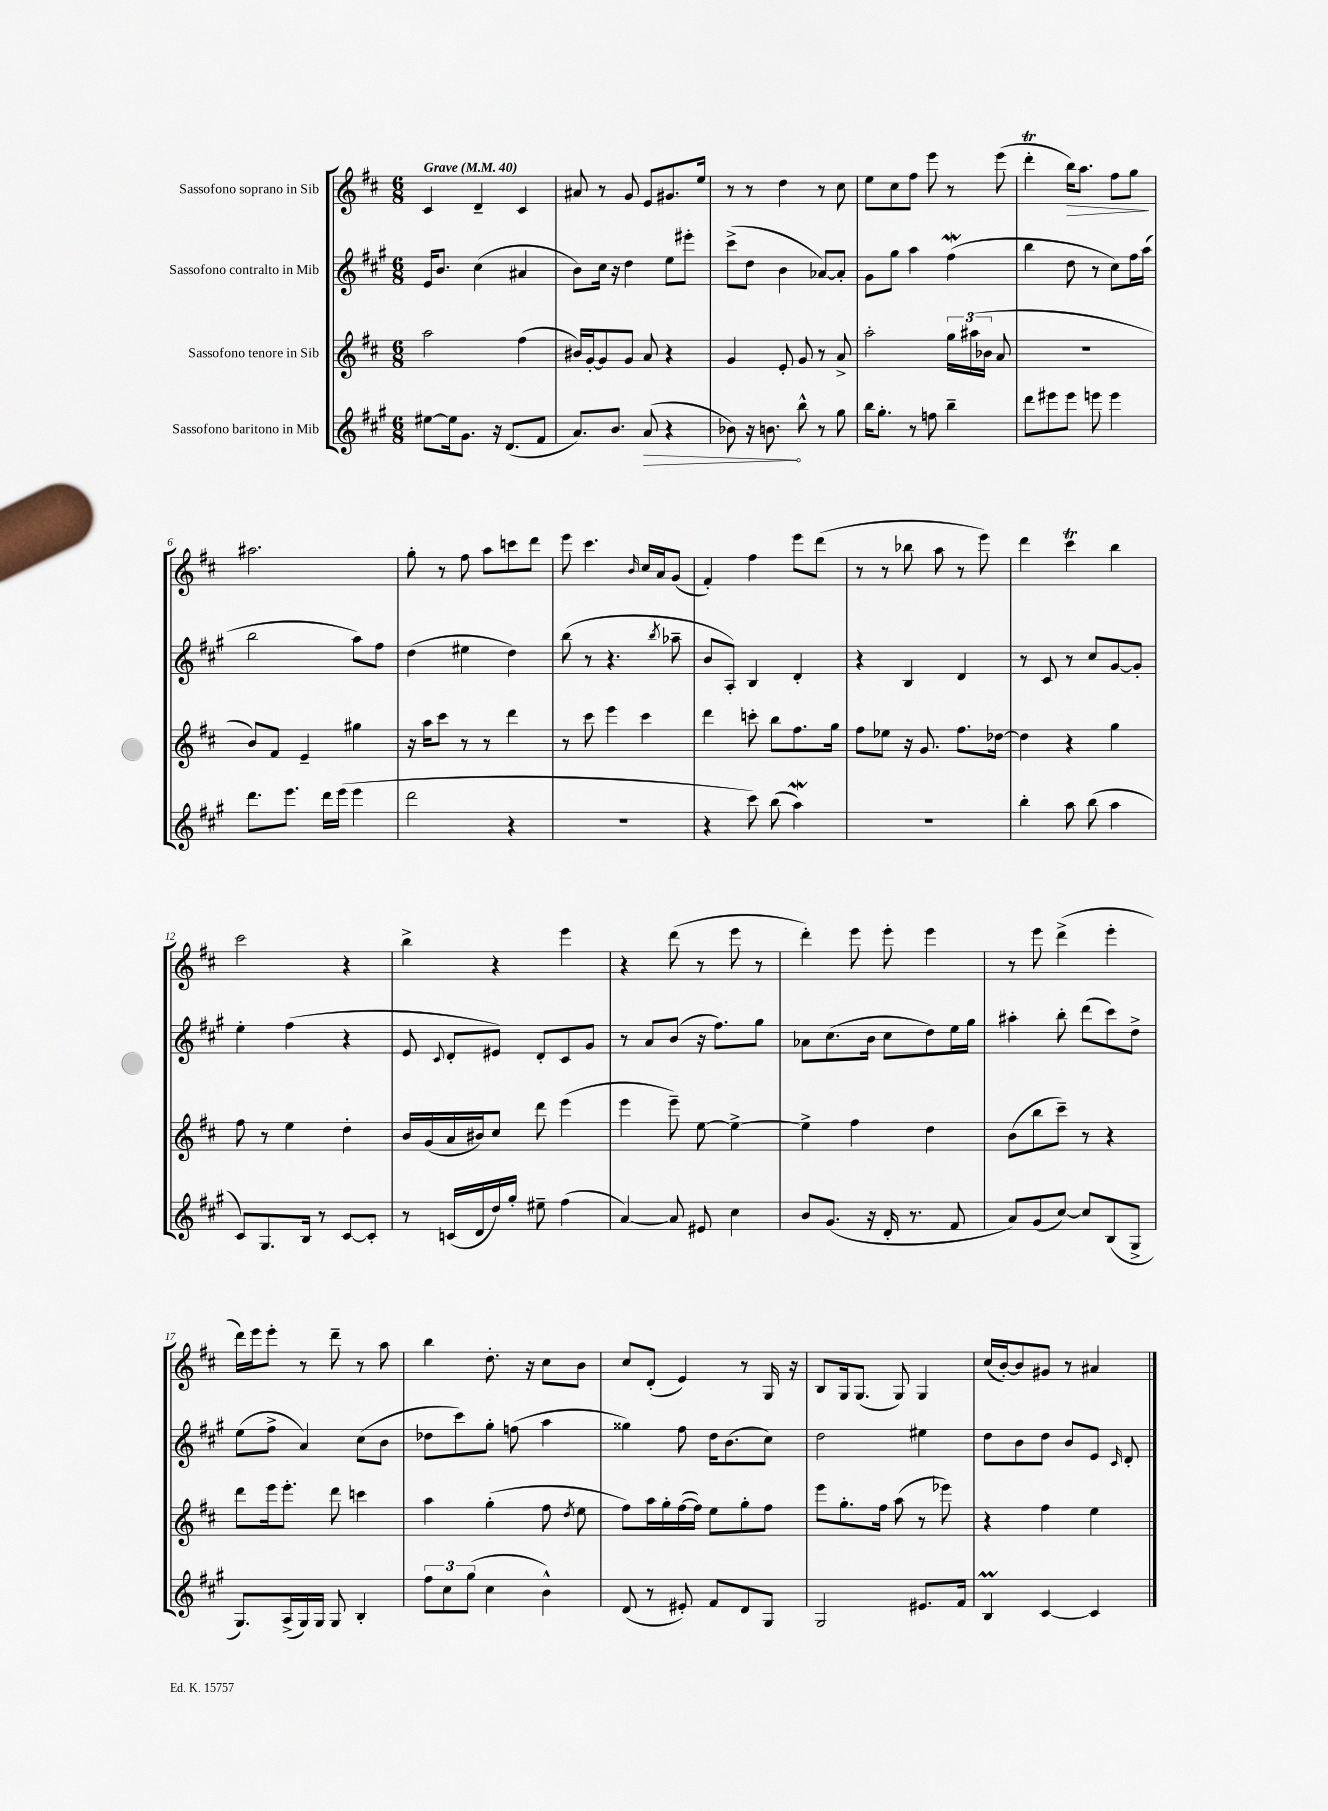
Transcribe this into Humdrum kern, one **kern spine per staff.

**kern	**kern	**kern	**kern
*staff4	*staff3	*staff2	*staff1
*clefG2	*clefG2	*clefG2	*clefG2
*k[f#c#g#]	*k[f#c#]	*k[f#c#g#]	*k[f#c#]
*M6/8	*M6/8	*M6/8	*M6/8
*MM40	*MM40	*MM40	*MM40
[8ee#	2aa	16e	4c#
.	.	8.b	.
16ee#]	.	.	.
8.g#	.	.	.
.	.	(4cc#	4d~
16r	.	.	.
(8.d	.	.	.
.	(4ff#	4a#	4c#
8f#	.	.	.
=	=	=	=
8.a)	16b#)	8b)	8a#
.	[16g'	.	.
.	8g]	16cc#	8r
8.b	.	16r	.
.	8g	4dd	8g
(8a	8a	.	8e
4r	4r	8ee	8.g#
.	.	8eee#'	.
.	.	.	16ee
=	=	=	=
8b-)	4g	(8ccc#^	8r
16r	.	8dd	8r
8.b	.	.	.
.	8e'	4b	4dd
8bb^^	8g	.	.
8r	8r	[8a-)	8r
8gg#	8a^	8a-']	8cc#
=	=	=	=
16bb	2aa'	8g#	8ee
8.gg#'	.	.	.
.	.	8gg#	8cc#
8r	.	4aa	8ff#
8ff	.	.	8eee
4bb~	24gg	(4ff#	8r
.	(24aa#	.	.
.	24b-	.	.
.	8a	.	(8eee
=	=	=	=
8ddd	2.r	4bb	4ddd'
8eee#	.	.	.
8eee#	.	8dd	16bb)
.	.	.	8.aa
8eee	.	8r	.
4eee	.	8cc#)	8ff#
.	.	16ff#	8gg
.	.	(16aa	.
=	=	=	=
8.ddd	8b)	2bb	2.aa#
.	8f#	.	.
8.eee	.	.	.
.	4e~	.	.
16ddd	.	.	.
(16eee	.	.	.
4eee	4gg#	8aa)	.
.	.	8ff#	.
=	=	=	=
2ddd	16r	(4dd	8gg'
.	16aa	.	.
.	8ccc#	.	8r
.	8r	4ee#	8ff#
.	8r	.	8aa
4r	4ddd	4dd)	8ccc
.	.	.	8ddd
=	=	=	=
2.r	8r	(8bb	8eee
.	8ccc#	8r	4.ccc#
.	4eee	4.r	.
.	.	.	16qqb
.	4ccc#	.	16cc#
.	.	.	16a
.	.	8qbb	.
.	.	8aa-~	(8g
=	=	=	=
4r	4ddd	8b	4f#')
.	.	8A')	.
8ccc#)	8ccc'	4B	4ff#
(8bb	8bb	.	.
4aa)	8.ff#	4d'	8eee
.	.	.	(8ddd
.	16gg	.	.
=	=	=	=
2.r	8ff#	4r	8r
.	8ee-	.	8r
.	16r	4B	8bb-
.	8.g	.	.
.	.	.	8aa
.	8.ff#	4d	8r
.	.	.	8eee)
.	[16dd-	.	.
=	=	=	=
4bb'	4dd-]	8r	4ddd
.	.	8c#	.
8aa	4r	8r	4ccc#
(8bb	.	8cc#	.
4aa	4gg	[8g#	4bb
.	.	8g#']	.
=	=	=	=
8c#)	8ff#	4ee'	2ccc#
8.G#	8r	.	.
.	4ee	(4ff#	.
16B	.	.	.
8r	.	.	.
[8c#	4dd'	4r	4r
8c#']	.	.	.
=	=	=	=
8r	16b	8e	4bb^
.	(16g	.	.
.	.	8qqc#	.
(16c	16a	8d'	.
16d	16b#)	.	.
16dd)	8cc#	8e#)	4r
16gg#'	.	.	.
8ee#~	8ddd	8d'	.
(4ff#	(4eee	8c#	4eee
.	.	8g#	.
=	=	=	=
[4a)	4eee	8r	4r
.	.	8a	.
8a]	8eee~)	(8b	(8ddd
8e#	[8ee	16r	8r
.	.	8.ff#)	.
4cc#	4ee^_	.	8eee
.	.	8gg#	8r
=	=	=	=
8b	4ee^]	8a-	4ddd')
(8.g#	.	(8.cc#	.
.	4ff#	.	8eee
16r	.	16b	.
16d'	.	8cc#	8eee'
8.r	.	.	.
.	4dd	8dd)	4eee
8f#	.	16ee	.
.	.	16gg#	.
=	=	=	=
8a)	(8b	4aa#'	8r
(8g#	8bb	.	8eee
[8cc#)	8ccc#~)	8bb'	(4ddd^
8cc#]	8r	(8ddd	.
(8B	4r	8ccc#)	4eee'
8G#^	.	8dd^	.
=	=	=	=
8.G#)	8ddd	(8ee	16ddd)
.	.	.	16eee
.	16eee	8ff#^	8eee'
(16A^	8.eee'	.	.
16G#)	.	4a)	8r
16G#	.	.	.
8G#	8ddd	.	8ddd~
4B'	4ccc	(8cc#	8r
.	.	8b	8aa
=	=	=	=
12ff#	4aa	8dd-	4bb
12cc#	.	.	.
.	.	8ccc#)	.
(12gg#	.	.	.
4cc#	(4gg'	8gg#'	8.dd'
.	.	(8ff	.
.	.	.	16r
4b^^)	8ff#	4aa	8cc#
.	8qdd	.	.
.	8ee	.	8b
=	=	=	=
(8d	8ff#)	4gg##)	8cc#
8r	16aa	.	(8d'
.	16gg'	.	.
8e#')	([16ff#	8ff#	4e)
.	16ff#])	.	.
8f#	8ee	16dd	.
.	.	(8.b	.
8d	8gg'	.	8r
8G#	8ff#	8cc#)	16G
.	.	.	16r
=	=	=	=
2G#	8eee	2dd	8B
.	8.gg'	.	16G
.	.	.	(8.G
.	16ff#	.	.
.	(8aa	.	8G)
8.e#	8r	4ee#	4G
.	8eee-)	.	.
16f#	.	.	.
=	=	=	=
4B	4r	8dd	(16cc#
.	.	.	[16b')
.	.	8b	8b]
[4c#	4ff#	8dd	8g#
.	.	8b	8r
4c#]	4ee	8e	4a#
.	.	16qqc#	.
.	.	8d'	.
==	==	==	==
*-	*-	*-	*-
